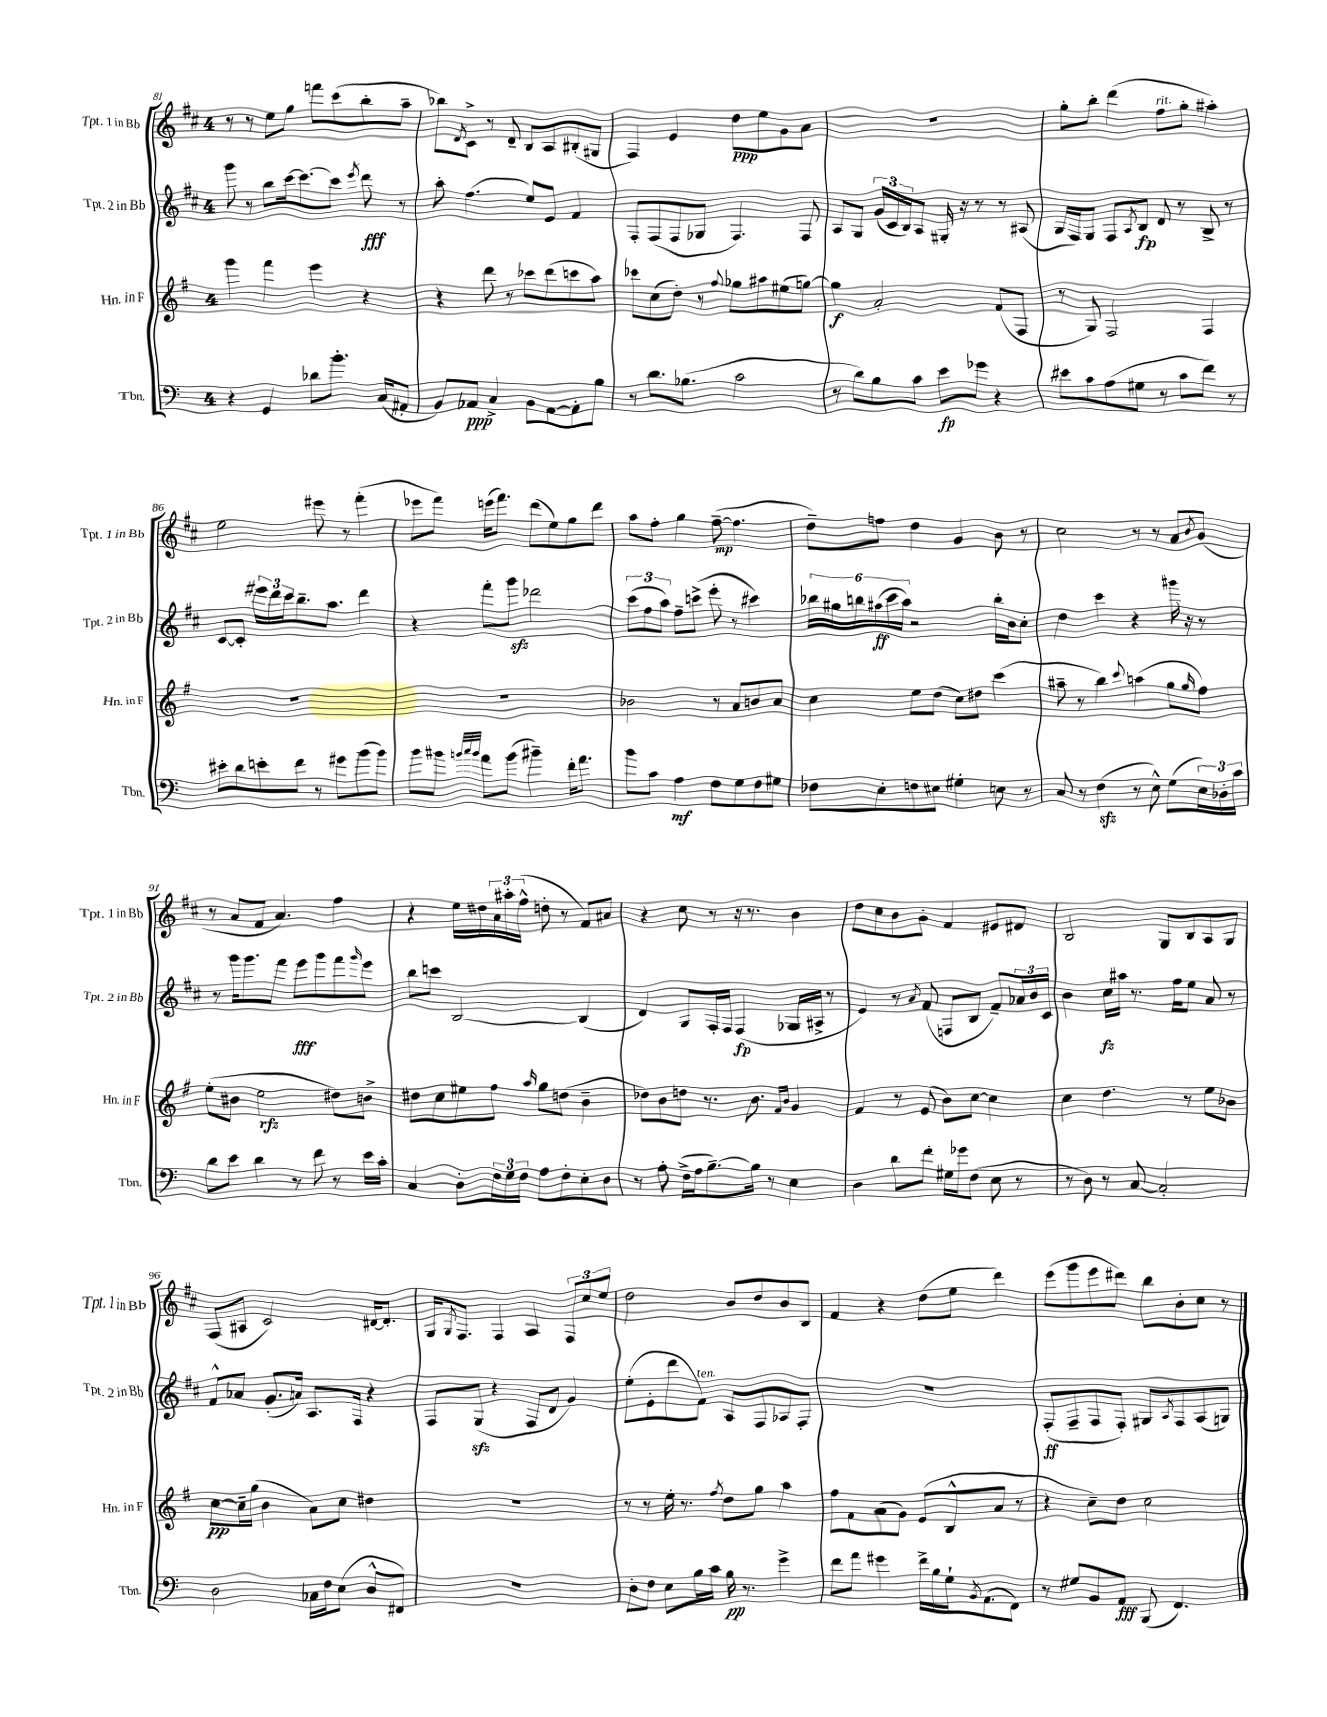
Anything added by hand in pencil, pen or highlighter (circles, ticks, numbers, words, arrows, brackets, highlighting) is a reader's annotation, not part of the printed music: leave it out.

**kern	**dynam	**kern	**dynam	**kern	**dynam	**kern	**dynam
*part4	*part4	*part3	*part3	*part2	*part2	*part1	*part1
*staff4	*staff4	*staff3	*staff3	*staff2	*staff2	*staff1	*staff1
*I"Tbn.	*	*I"Hn. in F	*	*I"Tpt. 2 in Bb	*	*I"Tpt. 1 in Bb	*
*I'Tbn.	*	*I'Hn. in F	*	*I'Tpt. 2 in Bb	*	*I'Tpt. 1 in Bb	*
*clefF4	*	*clefG2	*	*clefG2	*	*clefG2	*
*k[]	*	*k[f#]	*	*k[f#c#]	*	*k[f#c#]	*
*M4/4	*	*M4/4	*	*M4/4	*	*M4/4	*
=81	=81	=81	=81	=81	=81	=81	=81
4r	.	4ggg\	.	8ggg\	.	8r	.
.	.	.	.	8r	.	8r	.
4GG/	.	4fff#\	.	8bb\L	.	8ee\L	.
.	.	.	.	[16ccc#\k	.	8gg\J	.
.	.	.	.	8.ccc#\_	.	.	.
8d-X\L	.	4eee\	.	.	.	8fffn\L	.
8.b'\J	.	.	.	8ccc#\J]	.	(8ccc#\	.
.	.	.	.	8qeee/	.	.	.
.	.	4r	.	8ddd\	fff	8bb'\	.
(16C/KL	.	.	.	.	.	.	.
8AA#X'/J	.	.	.	8r	.	8aa~\J	.
=82	=82	=82	=82	=82	=82	=82	=82
8BB/L)	.	4r	.	8aa'\	.	8bb-X\L)	.
.	.	.	.	.	.	8qd/	.
8AA-X/J	ppp	.	.	(4.ff#\	.	8c#^\J	.
4C^/	.	8ddd\	.	.	.	8r	.
.	.	8r	.	.	.	8d~/	.
8BB\L	.	8ccc-X\L	.	8ee/L)	.	8B/L	.
[8AA-\	.	(8ddd\	.	8e/J	.	8A/	.
8AA-'\]	.	8cccn\	.	4f#/	.	(8B#X'/	.
8B\J	.	8aa\J)	.	.	.	8G#X/J	.
=83	=83	=83	=83	=83	=83	=83	=83
8r	.	8ccc-X\L	.	8F#'/L	.	4F#/)	.
8.d\L	.	(8cc\	.	(8F#/	.	.	.
.	.	8dd'\J)	.	8F#/	.	4e/	.
(8.B-X\J	.	.	.	.	.	.	.
.	.	8r	.	8G-X/J	.	.	.
.	.	8qqff#/	.	.	.	.	.
2c\	.	8gg-X\L	.	4.F#/)	.	8dd\L	ppp
.	.	8aa#X\	.	.	.	8ee\	.
.	.	(8ee#X\	.	.	.	8g\	.
.	.	[8ggn\J)	.	8F#/	.	8a\J	.
=84	=84	=84	=84	=84	=84	=84	=84
8r	.	4gg\]	f	8A/L	.	1r	.
8d\L)	.	.	.	8G/J	.	.	.
8B\	.	2a'/	.	(24g/LL	.	.	.
.	.	.	.	24c#/	.	.	.
.	.	.	.	24B/J)	.	.	.
8c\J	.	.	.	8A/J	.	.	.
8e\L	fp	.	.	16G#X'/	.	.	.
.	.	.	.	16r	.	.	.
8g-X\J	.	.	.	8r	.	.	.
4r	.	(8f#/L	.	8r	.	.	.
.	.	8F#/J	.	(8A#X/	.	.	.
=85	=85	=85	=85	=85	=85	=85	=85
8e#X\L	.	8r	.	16G/LL	.	8gg'\L	.
.	.	.	.	16F#/J)	.	.	.
8c\	.	8G/)	.	8G/J	.	8bb'\J	.
(8A\	.	2F#/	.	8F#/L	.	(4ddd\	.
.	.	.	.	8qA/	.	.	.
8G#X\J	.	.	.	8B/J	fp	.	.
!	!	!	!	!	!	!LO:TX:a:i:t=rit.	!
8r	.	.	.	8d/	.	8ff#\L	.
8c\L	.	.	.	8r	.	8gg'\J	.
8f\J)	.	4F#/	.	8B^/	.	4aa#X'\)	.
8r	.	.	.	8r	.	.	.
!!LO:LB:g=z
=86	=86	=86	=86	=86	=86	=86	=86
8e#X'\L	.	1r	.	[8c#/L	.	2ee\	.
8d\	.	.	.	8c#'/J]	.	.	.
8en'\	.	.	.	24eee#X\LL	.	.	.
.	.	.	.	24ddd\	.	.	.
.	.	.	.	24ccc#\J	.	.	.
8f\J	.	.	.	8.bb~\	.	.	.
8r	.	.	.	.	.	8eee#X\	.
.	.	.	.	8.aa\J	.	.	.
8g#X\L	.	.	.	.	.	8r	.
(8b\	.	.	.	4ddd\	.	(4fff#'\	.
8b\J)	.	.	.	.	.	.	.
=87	=87	=87	=87	=87	=87	=87	=87
8b\L	.	1r	.	4r	.	8eee-X\L	.
8b#X\J	.	.	.	.	.	8fff#\J)	.
32qqbn/LLL	.	.	.	.	.	.	.
32qqcc/	.	.	.	.	.	.	.
32qqb/JJJ	.	.	.	.	.	.	.
8a\L	.	.	.	8fff#'\L	.	(16eeen\KL	.
.	.	.	.	.	.	8.fff#\J)	.
(8b\J	.	.	.	8gggzz\J	.	.	.
4b#X~\)	.	.	.	2ddd-X\	.	(8ddd\L	.
.	.	.	.	.	.	8ee\)	.
16f'\KL	.	.	.	.	.	8gg\	.
8.a\J	.	.	.	.	.	.	.
.	.	.	.	.	.	8ddd\J	.
=88	=88	=88	=88	=88	=88	=88	=88
8b\L	.	2b-X\	.	(12ccc#\L	.	8aa\L	.
.	.	.	.	12ff#\	.	.	.
8c\J	.	.	.	.	.	8ff#'\J	.
.	.	.	.	12aa\J)	.	.	.
4A\	mf	.	.	8ff#~\L	.	4gg\	.
.	.	.	.	(8cccn^\J	.	.	.
8F\L	.	8r	.	8eee'\	.	([8ff#~\	mp
8G\	.	8a/L	.	8r	.	4.ff#\]	.
8F\	.	8bn/	.	4ccc#X\)	.	.	.
8G#X\J	.	8a/J	.	.	.	.	.
=89	=89	=89	=89	=89	=89	=89	=89
8F-X\L	.	4cc\	.	24bb-X\LL	.	8dd~\L)	.
.	.	.	.	24gg#X\	.	.	.
.	.	.	.	24bbn\	.	.	.
8E'\	.	.	.	(24aa#X\	ff	8ffn\J	.
.	.	.	.	24ccc#\	.	.	.
.	.	.	.	24aa#\JJ)	.	.	.
8Fn\	.	8ee\L	.	2r	.	4dd\	.
8E#X\J	.	(8dd\J	.	.	.	.	.
4G#X'\	.	8cc\L)	.	.	.	4g/	.
.	.	8dd#X\J	.	.	.	.	.
8En\	.	(4ccc\	.	16bb'\LL	.	8b\	.
.	.	.	.	16b\J	.	.	.
8r	.	.	.	8cc#'\J	.	8r	.
=90	=90	=90	=90	=90	=90	=90	=90
8C/	.	8aa#X~\	.	4dd\	.	2cc#\	.
8r	.	8r	.	.	.	.	.
(4Fzz\	.	4bb\)	.	4ccc#\	.	.	.
.	.	8qqccc/	.	.	.	.	.
8r	.	(4aan\	.	4r	.	8r	.
8E^^\)	.	.	.	.	.	8r	.
(8G\L	.	8gg\L	.	16ggg#X\	.	8a/L	.
.	.	.	.	16r	.	.	.
.	.	16qqgg/	.	.	.	8qb/	.
24E\L)	.	8ff#\J)	.	8r	.	(8g/J	.
24D-X'\	.	.	.	.	.	.	.
24c\JJ	.	.	.	.	.	.	.
!!LO:LB:g=z
=91	=91	=91	=91	=91	=91	=91	=91
8d\L	.	(8ee'\L	.	8r	.	8r	.
8e\J	.	8b#X\J	.	16ggg\KL	.	8a/L	.
.	.	.	.	8.ggg\	.	.	.
4d\	.	2ee\	rfz	.	.	8f#/J	.
.	.	.	.	8fff#\J	.	4.a/)	.
8r	.	.	.	8eee\L	fff	.	.
8f\	.	.	.	8ggg\	.	.	.
8r	.	8dd#X\L)	.	8fff#\	.	4ff#\	.
.	.	.	.	16qqggg/	.	.	.
16e\LL	.	8bn^\J	.	8eee\J	.	.	.
16c'\JJ	.	.	.	.	.	.	.
=92	=92	=92	=92	=92	=92	=92	=92
4C/	.	8dd#X\L	.	8bb\L	.	4r	.
.	.	8cc\	.	8cccn\J	.	.	.
8D'\L	.	8ee#X\	.	[2B/	.	16ee\LL	.
.	.	.	.	.	.	16dd#X\	.
24F\L	.	8ff#\J	.	.	.	24a\	.
24G\	.	.	.	.	.	24aa#X'\	.
24F\JJ	.	.	.	.	.	(24ff#^^\JJ	.
.	.	16qqaa/	.	.	.	.	.
8A\L	.	8gg\L	.	.	.	8ddn'\	.
8F'\	.	(8ddn\J	.	.	.	8r	.
8E'\	.	4b~\	.	(4B/]	.	8f#/L)	.
8D\J	.	.	.	.	.	8a#X/J	.
=93	=93	=93	=93	=93	=93	=93	=93
8r	.	8dd-X\L)	.	4d/)	.	4r	.
8A'\	.	8b\	.	.	.	.	.
(16F^\LL	.	8ddn\J	.	8G/L	.	8cc#\	.
16A\J	.	.	.	.	.	.	.
[8.B~\)	.	8.r	.	16F#'/L	.	8r	.
.	.	.	.	16F#/JJ	.	.	.
.	.	.	.	(4F#/	fp	16r	.
16B\Jk]	.	8.b\	.	.	.	8.r	.
8r	.	.	.	.	.	.	.
.	.	16qqf#/LL	.	.	.	.	.
.	.	16qqb/JJ	.	.	.	.	.
4E\	.	4g/	.	16G-X/LL	.	4b\	.
.	.	.	.	16A#X^/JJ	.	.	.
.	.	.	.	8r	.	.	.
=94	=94	=94	=94	=94	=94	=94	=94
4D\	.	4f#/	.	4e/)	.	8dd\L	.
.	.	.	.	.	.	8cc#\	.
8d\L	.	8r	.	8r	.	8b\	.
.	.	.	.	8qa/	.	.	.
8f'\J	.	(8e/	.	(8f#/	.	8g'\J	.
16G#X\LL	.	8b\L)	.	8Fn/L	.	4f#/	.
16g-X\J	.	.	.	.	.	.	.
(8F\J	.	[8cc\J	.	8B/J	.	.	.
8E\	.	4cc\]	.	8f#~/L)	.	8e#X/L	.
8r	.	.	.	24a-X/L	.	8d#X/J	.
.	.	.	.	24b/	.	.	.
.	.	.	.	24c#/JJ	.	.	.
=95	=95	=95	=95	=95	=95	=95	=95
8r	.	4cc\	.	4b\	.	2B/	.
8D\)	.	.	.	.	.	.	.
8r	.	4.dd\	.	16cc#\LL	fz	.	.
.	.	.	.	16aa#X\JJ	.	.	.
[8C/	.	.	.	8.r	.	.	.
2C'/]	.	.	.	.	.	8G/L	.
.	.	.	.	16ff#\KL	.	.	.
.	.	8r	.	8ee\J	.	8B/	.
.	.	8ee\L	.	8a/	.	8A/	.
.	.	8b-X\J	.	8r	.	8G/J	.
!!LO:LB:g=z
=96	=96	=96	=96	=96	=96	=96	=96
2D\	.	[8cc\L	pp	8f#^^/L	.	(8F#/L	.
.	.	16cc~\L]	.	8a-X/J	.	8A#X/J	.
.	.	(16gg\JJ	.	.	.	.	.
.	.	4b\	.	(8.g'/L	.	2c#/)	.
.	.	.	.	16an/Jk)	.	.	.
16C-X\LL	.	8a\L)	.	8.A/L	.	.	.
16F\J	.	.	.	.	.	.	.
(8E\J	.	8cc\J	.	.	.	.	.
.	.	.	.	16F#/Jk	.	.	.
8D^^/L	.	4dd#X\	.	4r	.	[16d#X/KL	.
.	.	.	.	.	.	8.d#'/J]	.
8FF#X/J)	.	.	.	.	.	.	.
=97	=97	=97	=97	=97	=97	=97	=97
1r	.	1r	.	8F#/L	.	16G/KL	.
.	.	.	.	.	.	8qG/	.
.	.	.	.	.	.	8.F#/J	.
.	.	.	.	(8Gzz/J	.	.	.
.	.	.	.	4r	.	4F#/	.
.	.	.	.	8F#/L	.	4A/	.
.	.	.	.	8d/J	.	.	.
.	.	.	.	4g/)	.	12F#/L	.
.	.	.	.	.	.	12cc#/	.
.	.	.	.	.	.	12ee/J	.
=98	=98	=98	=98	=98	=98	=98	=98
8D'\L	.	8r	.	(8ee'\L	.	2dd\	.
8F\J	.	8r	.	8e'\	.	.	.
8E\L	.	16ee'\	.	8ddd\	.	.	.
.	.	8.r	.	.	.	.	.
!	!	!	!	!LO:TX:a:i:t=ten.	!	!	!
16B\L	.	.	.	8f#\J)	.	.	.
16c\JJ	.	.	.	.	.	.	.
.	.	8qff#/	.	.	.	.	.
16B\	pp	8dd\L	.	8A/L	.	8b/L	.
8.r	.	.	.	.	.	.	.
.	.	8gg\J	.	8F#/	.	8dd/	.
4g^\	.	4aa\	.	8A-X/	.	8b/	.
.	.	.	.	8F#'/J	.	8B/J	.
=99	=99	=99	=99	=99	=99	=99	=99
8f\L	.	8ff#\L	.	1r	.	4f#/	.
8a\J	.	8f#\	.	.	.	.	.
4g#X\	.	(8a\	.	.	.	4r	.
.	.	8g\J)	.	.	.	.	.
16f^\LL	.	(8e/L	.	.	.	(8dd\L	.
16B\	.	.	.	.	.	.	.
16G`\J	.	8B^^/	.	.	.	8ee\J	.
8qBB/	.	.	.	.	.	.	.
(8.AA\	.	.	.	.	.	.	.
.	.	8a/J	.	.	.	4ddd\)	.
8FF\J)	.	8r	.	.	.	.	.
=100	=100	=100	=100	=100	=100	=100	=100
8r	.	4r	.	(8F#'/L	ff	(8eee\L	.
8G#X/L	.	.	.	8F#~/	.	8ggg\	.
8BB/	.	8cc~\L)	.	8F#/	.	8eee\	.
8AA/J	fff	8dd\J	.	8F#'/J)	.	8ddd#X\J)	.
(8BBB/	.	2cc\	.	8G#X/L	.	8bb\L	.
.	.	.	.	8qA/	.	.	.
4.FF/)	.	.	.	8F#/	.	8b'\	.
.	.	.	.	(8A/	.	8cc#\J	.
.	.	.	.	8Gn/J)	.	8r	.
==	==	==	==	==	==	==	==
*-	*-	*-	*-	*-	*-	*-	*-
